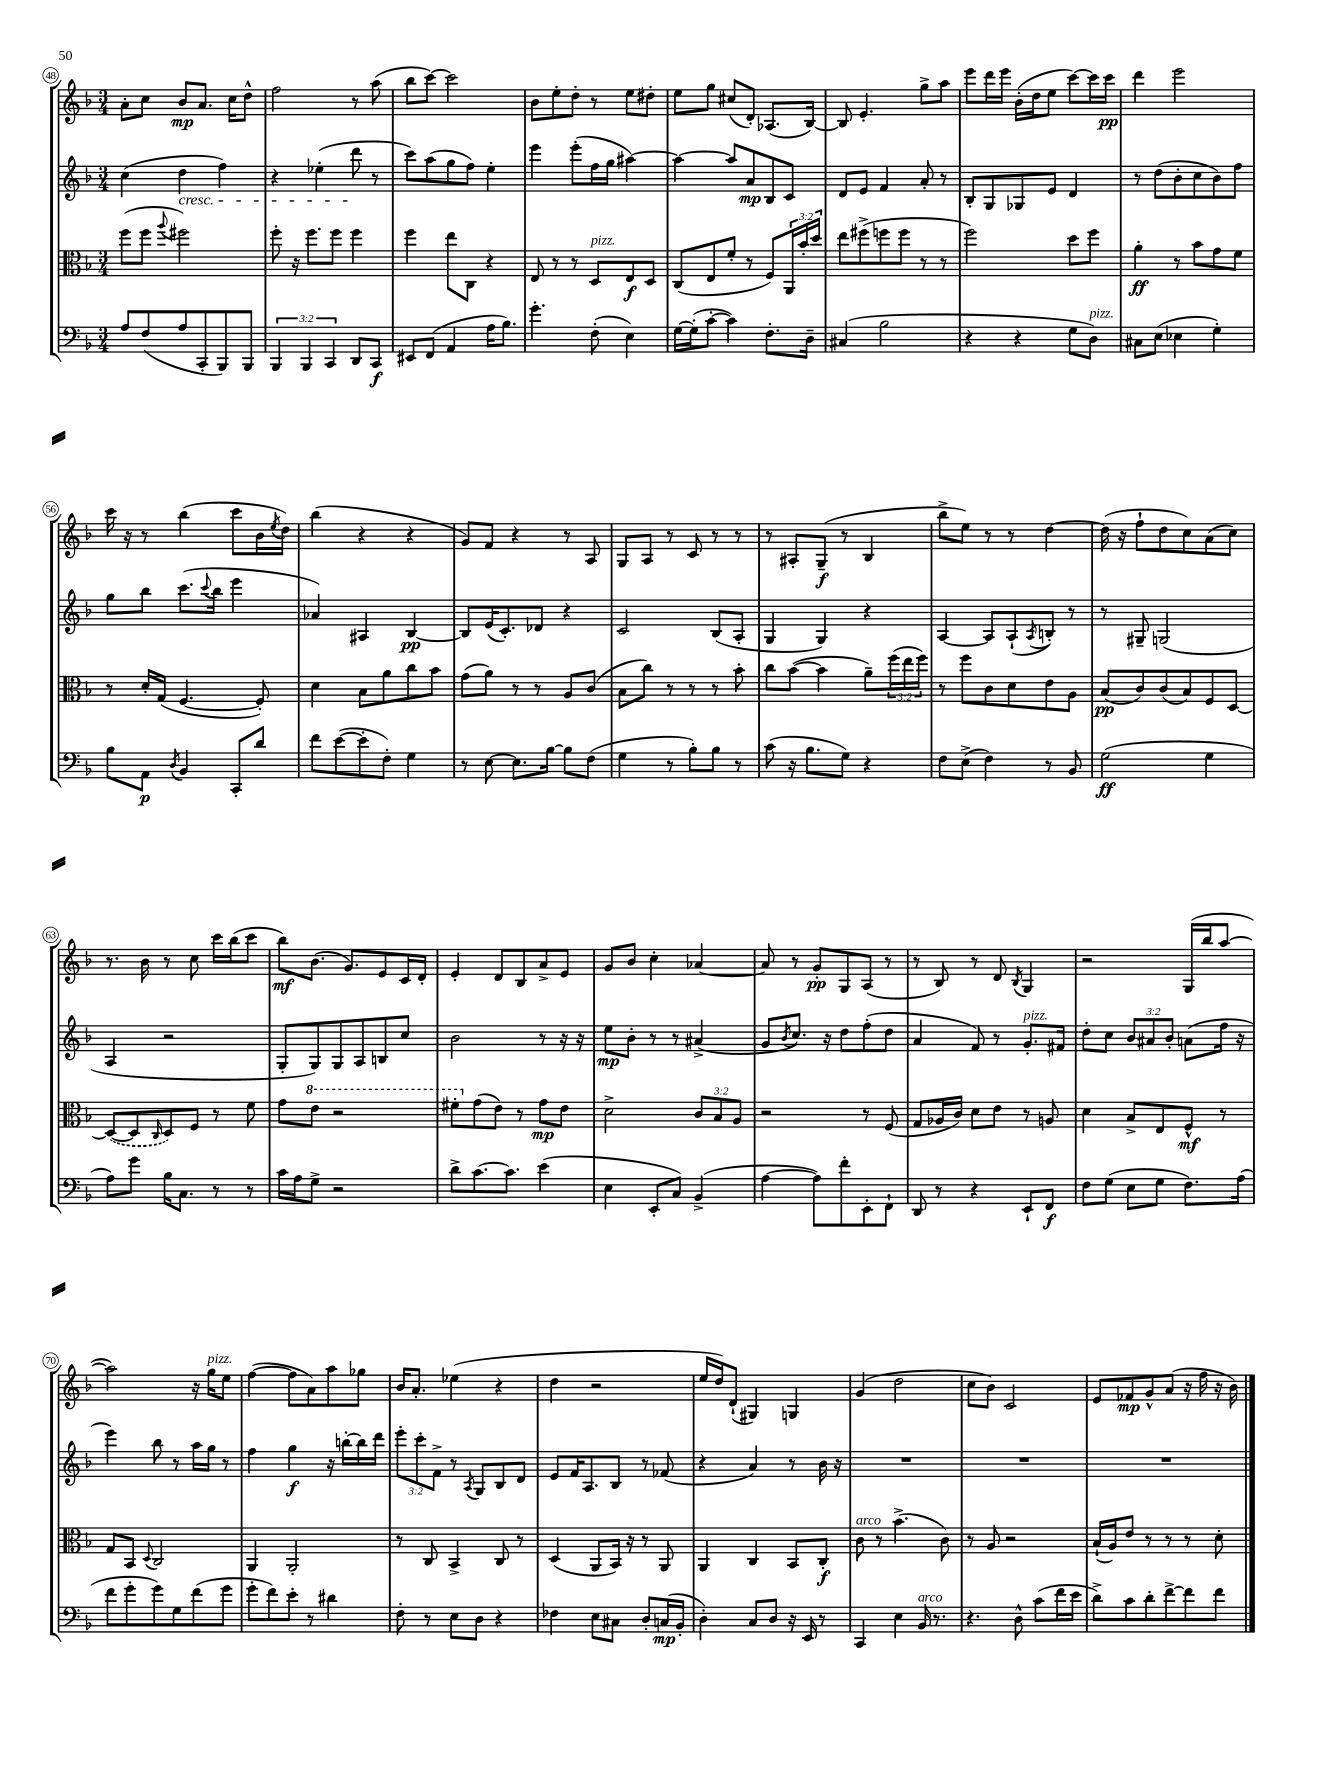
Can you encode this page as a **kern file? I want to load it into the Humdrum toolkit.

**kern	**dynam	**kern	**dynam	**kern	**dynam	**kern	**dynam
*part4	*part4	*part3	*part3	*part2	*part2	*part1	*part1
*staff4	*staff4	*staff3	*staff3	*staff2	*staff2	*staff1	*staff1
*clefF4	*	*clefC3	*	*clefG2	*	*clefG2	*
*k[b-]	*	*k[b-]	*	*k[b-]	*	*k[b-]	*
*M3/4	*	*M3/4	*	*M3/4	*	*M3/4	*
=48	=48	=48	=48	=48	=48	=48	=48
8A/L	.	(8ff\L	.	(4cc\	.	8a'\L	.
(8F/	.	8ff\J	.	.	.	8cc\J	.
.	.	8qqaa/	.	.	.	.	.
!	!	!	!	!LO:TX:b:i:t=cresc.	!	!	!
8A/	.	2ff#X\)	.	4dd\	.	8b-/L	mp
8CC'/	.	.	.	.	.	8.a/J	.
8BBB-/)	.	.	.	4ff\)	.	.	.
.	.	.	.	.	.	16cc\KL	.
8BBB-/J	.	.	.	.	.	8dd^^\J	.
=49	=49	=49	=49	=49	=49	=49	=49
6BBB-/	.	8ff'\	.	4r	.	2ff\	.
.	.	16r	.	.	.	.	.
6BBB-/	.	.	.	.	.	.	.
.	.	8.ff\L	.	.	.	.	.
.	.	.	.	(4ee-X'\	.	.	.
6CC/	.	.	.	.	.	.	.
.	.	8ff\J	.	.	.	.	.
8DD/L	.	4ff\	.	8ddd\	.	8r	.
8CC/J	f	.	.	8r	.	(8aa\	.
=50	=50	=50	=50	=50	=50	=50	=50
8EE#X/L	.	4ff\	.	8ccc\L)	.	8bb-\L	.
(8FF/J	.	.	.	(8aa\	.	[8ccc\J)	.
4AA/	.	8ee\L	.	8gg\	.	2ccc\]	.
.	.	8C\J	.	8ff\J)	.	.	.
16A\KL	.	4r	.	4ee'\	.	.	.
8.B-\J)	.	.	.	.	.	.	.
=51	=51	=51	=51	=51	=51	=51	=51
4.g'\	.	8E/	.	4eee\	.	8b-\L	.
.	.	8r	.	.	.	8ee'\	.
.	.	8r	.	(8eee'\L	.	8dd'\J	.
!	!	!LO:TX:a:i:t=pizz.	!	!	!	!	!
(8F'\	.	8D/L	.	16ff\L	.	8r	.
.	.	.	.	16gg\JJ	.	.	.
4E\)	.	8E/	f	[4aa#X\)	.	8ee\L	.
.	.	8D/J	.	.	.	8dd#X'\J	.
=52	=52	=52	=52	=52	=52	=52	=52
[16G\LL	.	(8C/L	.	4aa#\_	.	8ee\L	.
(16G'\J]	.	.	.	.	.	.	.
[8c'\J	.	8E/	.	.	.	8gg\J	.
4c\])	.	8f'/J	.	8aa#/L]	.	(8cc#X/L	.
.	.	8r	.	8a/	mp	8d'/J)	.
8.F'\L	.	8F/L)	.	8B-/	.	(8.A-X/L	.
.	.	24AA/L	.	8c/J	.	.	.
.	.	24b-'/	.	.	.	.	.
16D~\Jk	.	.	.	.	.	[16B-/Jk)	.
.	.	24dd/JJ	.	.	.	.	.
=53	=53	=53	=53	=53	=53	=53	=53
(4C#X/	.	8ee\L	.	8d/L	.	8B-/]	.
.	.	(8ff#X^\	.	8e/J	.	4.e'/	.
2B-\	.	8ffn\	.	4f/	.	.	.
.	.	8ff\J	.	.	.	.	.
.	.	8r	.	8a'/	.	8gg^\L	.
.	.	8r	.	8r	.	8aa\J	.
=54	=54	=54	=54	=54	=54	=54	=54
4r	.	2ff\)	.	8B-'/L	.	8eee\L	.
.	.	.	.	8G/	.	16ddd\L	.
.	.	.	.	.	.	16eee\JJ	.
4r	.	.	.	8G-X/	.	(16b-'\LL	.
.	.	.	.	.	.	16dd\J	.
.	.	.	.	8e/J	.	8ee\J	.
8G\L	.	8dd\L	.	4d/	.	[8ccc\L)	.
!LO:TX:a:i:t=pizz.	!	!	!	!	!	!	!
8D\J)	.	8ff\J	.	.	.	16ccc\L]	.
.	.	.	.	.	.	16ccc\JJ	pp
=55	=55	=55	=55	=55	=55	=55	=55
8C#X\L	.	4a'\	ff	8r	.	4ddd\	.
(8E\J	.	.	.	(8dd\L	.	.	.
4E-X\	.	8r	.	8b-'\	.	2eee\	.
.	.	8b-\L	.	8cc\	.	.	.
4G'\)	.	8g\	.	8b-\)	.	.	.
.	.	8f\J	.	8ff\J	.	.	.
!!LO:LB:g=z
=56	=56	=56	=56	=56	=56	=56	=56
8B-\L	.	8r	.	8gg\L	.	16ccc\	.
.	.	.	.	.	.	16r	.
8AA\J	p	16d'/LL	.	8bb-\J	.	8r	.
.	.	(16G/JJ	.	.	.	.	.
8qD/	.	.	.	.	.	.	.
4BB-/	.	[4.F/	.	(8.ccc\L	.	(4bb-\	.
.	.	.	.	8qqccc/	.	.	.
.	.	.	.	16bb-\Jk	.	.	.
8CC'/L	.	.	.	4eee\	.	8ccc\L	.
8d/J	.	8F'/])	.	.	.	16b-\L	.
.	.	.	.	.	.	8qee/	.
.	.	.	.	.	.	16dd\JJ)	.
=57	=57	=57	=57	=57	=57	=57	=57
8f\L	.	4d\	.	4a-X/)	.	(4bb-\	.
([8e\	.	.	.	.	.	.	.
8e'\]	.	8B-\L	.	4A#X/	.	4r	.
8F'\J)	.	8a\	.	.	.	.	.
4G\	.	8cc\	.	[4B-/	pp	4r	.
.	.	8b-\J	.	.	.	.	.
=58	=58	=58	=58	=58	=58	=58	=58
8r	.	(8g\L	.	8B-/L]	.	8g/L)	.
[8E\	.	8a\J)	.	(16e/K	.	8f/J	.
.	.	.	.	8.c'/)	.	.	.
8.E\L]	.	8r	.	.	.	4r	.
.	.	8r	.	8d-X/J	.	.	.
[16B-\Jk	.	.	.	.	.	.	.
8B-\L]	.	8A/L	.	4r	.	8r	.
(8F\J	.	(8c/J	.	.	.	8A/	.
=59	=59	=59	=59	=59	=59	=59	=59
4G\	.	8B-\L	.	2c/	.	8G/L	.
.	.	8cc\J)	.	.	.	8A/J	.
8r	.	8r	.	.	.	8r	.
8B-'\L)	.	8r	.	.	.	8c/	.
8B-\J	.	8r	.	(8B-/L	.	8r	.
8r	.	8b-'\	.	8A'/J	.	8r	.
=60	=60	=60	=60	=60	=60	=60	=60
(8c\	.	8cc\L	.	4G/	.	8r	.
16r	.	([8b-\J	.	.	.	8A#X'/L	.
8.B-\L	.	.	.	.	.	.	.
.	.	4b-\]	.	4G/)	.	(8G~/J	f
8G\J)	.	.	.	.	.	8r	.
4r	.	8a~\L)	.	4r	.	4B-/	.
.	.	(24ff\L	.	.	.	.	.
.	.	24ee\	.	.	.	.	.
.	.	24ff\JJ)	.	.	.	.	.
=61	=61	=61	=61	=61	=61	=61	=61
8F\L	.	8r	.	[4A/	.	8bb-^\L	.
(8E^\J	.	8ff\L	.	.	.	8ee\J)	.
4F\)	.	8c\	.	8A/L]	.	8r	.
.	.	8d\	.	(8A`/	.	8r	.
.	.	.	.	8qA/	.	.	.
8r	.	8e\	.	8Bn'/J)	.	[4dd\	.
8BB-/	.	8A\J	.	8r	.	.	.
=62	=62	=62	=62	=62	=62	=62	=62
(2G\	ff	(8B-/L	pp	8r	.	(16dd\]	.
.	.	.	.	.	.	16r	.
.	.	8c/)	.	8G#X~/	.	8ff`\L	.
.	.	(8c/	.	(2Gn/	.	8dd\	.
.	.	8B-/)	.	.	.	8cc\)	.
4G\	.	8F/	.	.	.	(8a\	.
.	.	[8D/J	.	.	.	8cc\J)	.
!!LO:LB:g=z
=63	=63	=63	=63	=63	=63	=63	=63
8A\L)	.	(8D/L_	.	4A/	.	8.r	.
8g\J	.	8D/]	.	.	.	.	.
.	.	.	.	.	.	16b-\	.
.	.	16qqC/	.	.	.	.	.
16B-\KL	.	8D/)	.	2r	.	8r	.
8.C\J	.	.	.	.	.	.	.
.	.	8F/J	.	.	.	8cc\	.
8r	.	8r	.	.	.	16ccc\LL	.
.	.	.	.	.	.	(16bb-\J	.
8r	.	8f\	.	.	.	8ccc\J	.
=64	=64	=64	=64	=64	=64	=64	=64
16c\LL	.	8g\L	.	8G'/L	.	8bb-\L)	mf
16A\J	.	.	.	.	.	.	.
*	*	*8va	*	*	*	*	*
8G^\J	.	8ee\J	.	8G/)	.	(8.b-\J	.
2r	.	2r	.	8G/	.	.	.
.	.	.	.	.	.	8.g/L)	.
.	.	.	.	8A/	.	.	.
.	.	.	.	8Bn/	.	8e/	.
.	.	.	.	8cc/J	.	16c/L	.
.	.	.	.	.	.	16d'/JJ	.
=65	=65	=65	=65	=65	=65	=65	=65
8d^\L	.	8ff#X'\L	.	2b-\	.	4e'/	.
*	*	*X8va	*	*	*	*	*
[8.c\	.	(8g\	.	.	.	.	.
.	.	8e\J)	.	.	.	8d/L	.
8.c\J]	.	.	.	.	.	.	.
.	.	8r	.	.	.	8B-/	.
(4e\	.	8g\L	mp	8r	.	8a^/	.
.	.	8e\J	.	16r	.	8e/J	.
.	.	.	.	16r	.	.	.
=66	=66	=66	=66	=66	=66	=66	=66
4E\	.	2d^\	.	8ee\L	mp	8g/L	.
.	.	.	.	8b-'\J	.	8b-/J	.
8EE'/L	.	.	.	8r	.	4cc'\	.
8C/J)	.	.	.	8r	.	.	.
(4BB-^/	.	12c/L	.	(4a#X^/	.	[4a-X/	.
.	.	12B-/	.	.	.	.	.
.	.	12A/J	.	.	.	.	.
=67	=67	=67	=67	=67	=67	=67	=67
[4A\	.	2r	.	8g/L	.	8a-/]	.
.	.	.	.	8qb-/	.	.	.
.	.	.	.	8.cc/J)	.	8r	.
8A\L])	.	.	.	.	.	8g'/L	pp
.	.	.	.	16r	.	.	.
8f'\	.	.	.	8dd\L	.	8G/	.
8EE'\	.	8r	.	(8ff'\	.	(8A/J	.
8FF`\J	.	(8F/	.	8dd\J	.	8r	.
=68	=68	=68	=68	=68	=68	=68	=68
8DD/	.	8G/L	.	4a/	.	8r	.
8r	.	16A-X/L	.	.	.	8B-/)	.
.	.	16c/JJ)	.	.	.	.	.
4r	.	8d\L	.	8f/)	.	8r	.
.	.	8e\J	.	8r	.	8d/	.
.	.	.	.	.	.	8qB-/	.
!	!	!	!	!LO:TX:a:i:t=pizz.	!	!	!
8EE`/L	.	8r	.	8.g'/L	.	4G/	.
8FF/J	f	8An/	.	.	.	.	.
.	.	.	.	16f#X/Jk	.	.	.
=69	=69	=69	=69	=69	=69	=69	=69
8F\L	.	4d\	.	8dd'\L	.	2r	.
(8G\J	.	.	.	8cc\J	.	.	.
8E\L	.	8B-^/L	.	12b-/L	.	.	.
.	.	.	.	12a#X/	.	.	.
8G\J	.	8E/	.	.	.	.	.
.	.	.	.	12b-'/J	.	.	.
8.F\L)	.	8F^^/J	mf	(8an\L	.	(16G/LL	.
.	.	.	.	.	.	16bb-/J	.
.	.	8r	.	16ff\Jk	.	[8aa/J	.
(16A\Jk	.	.	.	16r	.	.	.
!!LO:LB:g=z
=70	=70	=70	=70	=70	=70	=70	=70
8f\L	.	8G/L	.	4eee\)	.	2aa\])	.
8g'\	.	8BB-/J	.	.	.	.	.
.	.	8qqD/	.	.	.	.	.
8g\)	.	2C/	.	8bb-\	.	.	.
8G\	.	.	.	8r	.	.	.
(8f\	.	.	.	16aa\LL	.	16r	.
!	!	!	!	!	!	!LO:TX:a:i:t=pizz.	!
.	.	.	.	16gg\JJ	.	16gg\KL	.
8g\J	.	.	.	8r	.	8ee\J	.
=71	=71	=71	=71	=71	=71	=71	=71
8g'\L	.	4AA/	.	4ff\	.	([4ff\	.
8f\)	.	.	.	.	.	.	.
8e'\J	.	2AA'/	.	4gg\	f	8ff\L]	.
8r	.	.	.	.	.	8a\)	.
4d#X\	.	.	.	16r	.	8aa\	.
.	.	.	.	[16bbn'\LL	.	.	.
.	.	.	.	16bb\]	.	8gg-X\J	.
.	.	.	.	16ddd\JJ	.	.	.
=72	=72	=72	=72	=72	=72	=72	=72
8F'\	.	8r	.	12eee'\L	.	16b-/KL	.
.	.	.	.	.	.	8.a'/J	.
.	.	.	.	12ccc'\	.	.	.
8r	.	8C/	.	.	.	.	.
.	.	.	.	12f^\J	.	.	.
8E\L	.	4BB-^/	.	8r	.	(4ee-X\	.
.	.	.	.	8qA/	.	.	.
8D\J	.	.	.	8G/L	.	.	.
4r	.	8C/	.	8B-/	.	4r	.
.	.	8r	.	8d/J	.	.	.
=73	=73	=73	=73	=73	=73	=73	=73
4F-X\	.	(4D/	.	8e/L	.	4dd\	.
.	.	.	.	16f/K	.	.	.
.	.	.	.	8.A/	.	.	.
8E\L	.	8AA/L	.	.	.	2r	.
8C#X\J	.	16BB-/Jk)	.	8B-/J	.	.	.
.	.	16r	.	.	.	.	.
8D'/L	.	8r	.	8r	.	.	.
(16Cn/L	mp	8AA/	.	(8f-X/	.	.	.
16BB-'/JJ	.	.	.	.	.	.	.
=74	=74	=74	=74	=74	=74	=74	=74
4D'\)	.	4AA/	.	4r	.	16ee/LL	.
.	.	.	.	.	.	16dd/J)	.
.	.	.	.	.	.	(8d`/J	.
8C/L	.	4C/	.	4a/)	.	4G#X/)	.
8D/J	.	.	.	.	.	.	.
16r	.	8BB-/L	.	8r	.	4Gn/	.
16EE/	.	.	.	.	.	.	.
8r	.	8C'/J	f	16b-\	.	.	.
.	.	.	.	16r	.	.	.
=75	=75	=75	=75	=75	=75	=75	=75
!	!	!LO:TX:a:i:t=arco	!	!	!	!	!
4CC/	.	8c\	.	2.r	.	(4g/	.
.	.	8r	.	.	.	.	.
4E\	.	(4.b-^\	.	.	.	2dd\	.
!LO:TX:a:i:t=arco	!	!	!	!	!	!	!
16BB-/	.	.	.	.	.	.	.
8.r	.	.	.	.	.	.	.
.	.	8c\)	.	.	.	.	.
=76	=76	=76	=76	=76	=76	=76	=76
4.r	.	8r	.	2.r	.	8cc\L	.
.	.	8A/	.	.	.	8b-\J)	.
.	.	2r	.	.	.	2c/	.
8D^^\	.	.	.	.	.	.	.
(8c\L	.	.	.	.	.	.	.
16f\L	.	.	.	.	.	.	.
16e\JJ	.	.	.	.	.	.	.
=77	=77	=77	=77	=77	=77	=77	=77
8d^\L)	.	(16B-`/LL	.	2.r	.	8e/L	.
.	.	16A/J)	.	.	.	.	.
8c\	.	8e/J	.	.	.	8f-X/	mp
8d'\	.	8r	.	.	.	8g^^/	.
[8f^\	.	8r	.	.	.	(8a/J	.
8f\]	.	8r	.	.	.	16r	.
.	.	.	.	.	.	16ff\	.
8f\J	.	8d'\	.	.	.	16r	.
.	.	.	.	.	.	16b-\)	.
==	==	==	==	==	==	==	==
*-	*-	*-	*-	*-	*-	*-	*-
